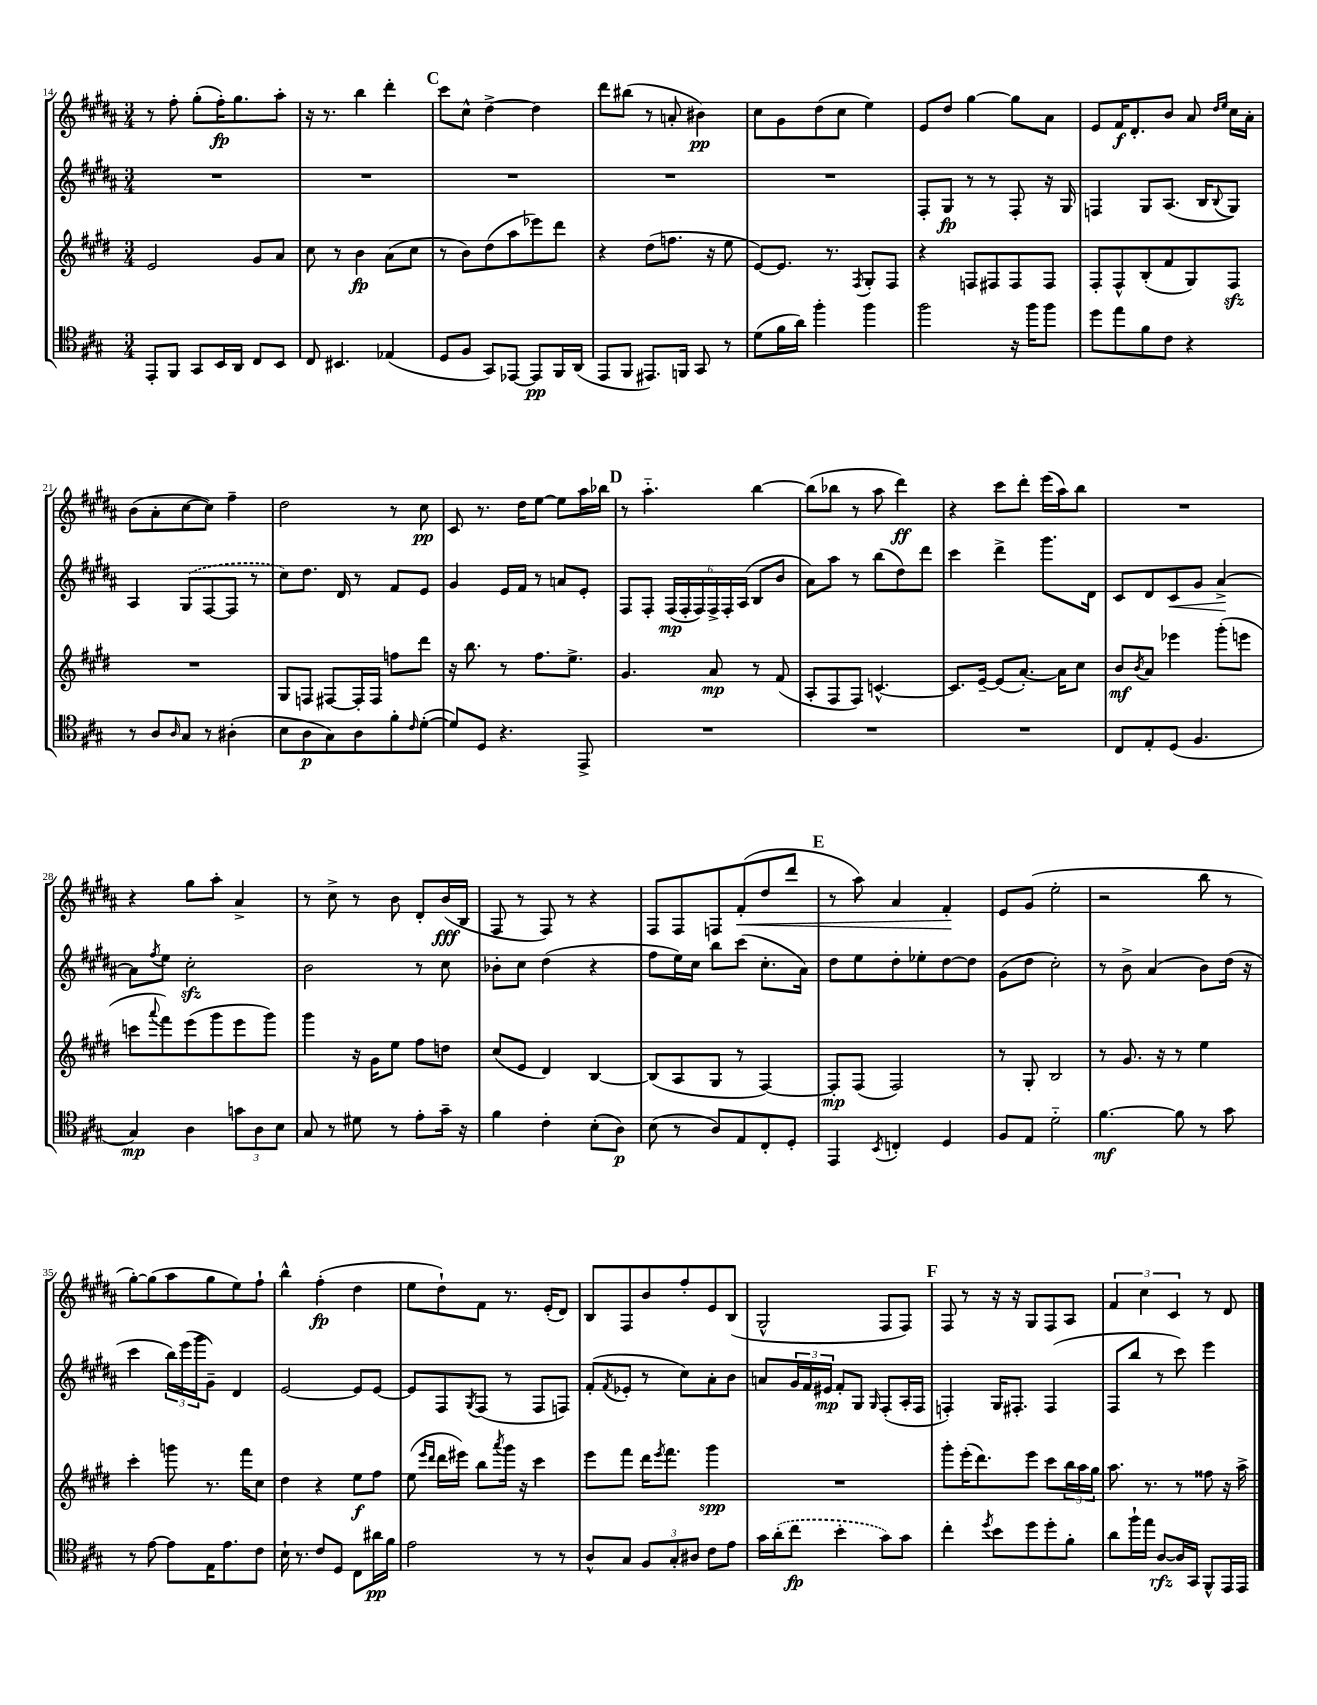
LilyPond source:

<<
\new StaffGroup <<
\new Staff = "s0" {
    \clef treble \key b \major \numericTimeSignature \time 3/4
    r8 fis''8-. gis''8-.( fis''16-.\fp) gis''8. ais''8-. |
    r16 r8. b''4 dis'''4-. |
    \mark \markup { \bold "C" } cis'''8 cis''8-^ dis''4~-> dis''4 |
    dis'''8 bis''8( r8 a'8-. bis'4\pp) |
    cis''8 gis'8 dis''8( cis''8 e''4) |
    e'8 dis''8 gis''4~ gis''8 ais'8 |
    e'8 fis'16\f dis'8.-. b'8 ais'8 \grace { dis''16 e''16 } cis''16 ais'16-. |
    b'8( ais'8-. cis''8~ cis''8) fis''4-- |
    dis''2 r8 cis''8\pp |
    cis'8 r8. dis''16 e''8~ e''8 ais''16 bes''16 |
    \mark \markup { \bold "D" } r8 ais''4.-_ b''4~ |
    b''8( bes''8 r8 ais''8 dis'''4\ff) |
    r4 cis'''8 dis'''8-. e'''16( ais''16) b''8 |
    R2. |
    r4 gis''8 ais''8-. ais'4-> |
    r8 cis''8-> r8 b'8 dis'8-. b'16\fff( b16 |
    fis8 r8 fis8) r8 r4 |
    fis8 fis8 f8 fis'8-.\<( dis''8 dis'''8 |
    \mark \markup { \bold "E" } r8 ais''8) ais'4 fis'4-.\! |
    e'8 gis'8( e''2-. |
    r2 b''8 r8 |
    gis''8~-.) gis''8( ais''8 gis''8 e''8) fis''8-! |
    b''4-^ fis''4-.\fp( dis''4 |
    e''8 dis''8-!) fis'8 r8. e'16-.( dis'8) |
    b8 fis8 b'8 fis''8-. e'8 b8( |
    gis2-^ fis8 fis8) |
    \mark \markup { \bold "F" } fis8 r8 r16 r16 gis8 fis8 ais8 |
    \tuplet 3/2 { fis'4 cis''4 cis'4 } r8 dis'8 \bar "|." |
}
\new Staff = "s1" {
    \clef treble \key b \major \numericTimeSignature \time 3/4
    R2. |
    R2. |
    \mark \markup { \bold "C" } R2. |
    R2. |
    R2. |
    fis8-. gis8\fp r8 r8 fis8-. r16 gis16 |
    f4 gis8 ais8.( b16 \appoggiatura { b8 } gis8) |
    ais4 \once \slurDashed gis8( fis8~ fis8 r8 |
    cis''8) dis''8. dis'16 r8 fis'8 e'8 |
    gis'4 e'16 fis'16 r8 a'8 e'8-. |
    \mark \markup { \bold "D" } fis8 fis8-. \tuplet 6/4 { fis16\mp( fis16-. fis16) fis16-> fis16-. ais16( } b8 b'8 |
    ais'8) ais''8 r8 b''8( dis''8) dis'''8 |
    cis'''4 dis'''4-> gis'''8. dis'16 |
    cis'8 dis'8 cis'8\< gis'8 ais'4~->\! |
    ais'8 \acciaccatura { fis''8 } e''8 cis''2-.\sfz |
    b'2 r8 cis''8 |
    bes'8-. cis''8 dis''4( r4 |
    fis''8 e''16) cis''16 b''8 cis'''8( cis''8.-. ais'16) |
    \mark \markup { \bold "E" } dis''8 e''8 dis''8-. ees''8-. dis''8~ dis''8 |
    gis'8( dis''8 cis''2-.) |
    r8 b'8-> ais'4( b'8) dis''16( r16 |
    cis'''4 \tuplet 3/2 { b''16) e'''16( gis'''16 } gis'8--) dis'4 |
    e'2~ e'8 e'8~ |
    e'8 fis8 \acciaccatura { gis8 } fis8( r8 fis8 f8) |
    fis'8-.( \acciaccatura { fis'8 } ees'8-. r8 cis''8) ais'8-. b'8 |
    a'8 \tuplet 3/2 { gis'16 fis'16 eis'16\mp } fis'8-. gis8 \grace { gis16 } fis8-.( ais16-. fis16 |
    \mark \markup { \bold "F" } f4-.) gis16 fis8.-. fis4( |
    fis8 b''8 r8 cis'''8) e'''4 \bar "|." |
}
\new Staff = "s2" {
    \clef treble \key e \major \numericTimeSignature \time 3/4
    e'2 gis'8 a'8 |
    cis''8 r8 b'4\fp a'8( cis''8 |
    \mark \markup { \bold "C" } r8 b'8) dis''8( a''8 ees'''8) dis'''8 |
    r4 dis''8( f''8. r16 e''8 |
    e'8~) e'8. r8. \acciaccatura { fis8 } gis8-. fis8 |
    r4 f8 fis8 fis8 fis8 |
    fis8-. fis8-^ b8-.( fis'8 gis8) fis8\sfz |
    R2. |
    gis8 f8 fis8~ fis16-. fis16 f''8 dis'''8 |
    r16 b''8. r8 fis''8. e''8.-> |
    \mark \markup { \bold "D" } gis'4. a'8\mp r8 fis'8( |
    a8-. fis8 fis8) c'4.~-^ |
    c'8. e'16~-- e'8( a'8.~-.) a'16 cis''8 |
    b'8\mf \acciaccatura { b'8 } a'8 ees'''4 gis'''8-.( e'''8 |
    c'''8 \appoggiatura { a'''8 } fis'''8) e'''8( gis'''8 e'''8 gis'''8) |
    gis'''4 r16 gis'16 e''8 fis''8 d''8 |
    cis''8( e'8 dis'4) b4~ |
    b8( a8 gis8 r8 fis4~) |
    \mark \markup { \bold "E" } fis8-.\mp fis8( fis2) |
    r8 gis8-. b2 |
    r8 gis'8. r16 r8 e''4 |
    cis'''4-. g'''8 r8. fis'''16 cis''8 |
    dis''4 r4 e''8\f fis''8 |
    e''8( \grace { e'''16 dis'''16 } dis'''16 eis'''16) b''8 \acciaccatura { a'''8 } gis'''16 r16 cis'''4 |
    e'''8 fis'''8 dis'''16 \acciaccatura { e'''8 } fis'''8. gis'''4\spp |
    R2. |
    \mark \markup { \bold "F" } gis'''8-. e'''16-.( dis'''8.) e'''8 cis'''8 \tuplet 3/2 { b''16 a''16 gis''16 } |
    a''8. r8. r8 fisis''8 r16 a''16-> \bar "|." |
}
\new Staff = "s3" {
    \clef tenor \key a \major \numericTimeSignature \time 3/4
    e,8-. fis,8 gis,8 b,16 a,16 cis8 b,8 |
    cis8 bis,4. ees4( |
    \mark \markup { \bold "C" } d8 fis8 gis,8) ees,8~ ees,8\pp fis,16 a,16( |
    e,8 fis,8 eis,8.) f,16 gis,8 r8 |
    d'8( fis'16 a'16) fis''4-. fis''4 |
    fis''2 r16 fis''16 fis''8 |
    d''8 e''8 fis'8 cis'8 r4 |
    r8 a8 \grace { a16 } gis8 r8 ais4-.( |
    b8 a8\p gis8) a8 fis'8-. \grace { cis'16 } d'8~-.( |
    d'8) d8 r4. e,8-> |
    \mark \markup { \bold "D" } R2. |
    R2. |
    R2. |
    cis8 e8-. d8( fis4. |
    gis4\mp) a4 \tuplet 3/2 { g'8 a8 b8 } |
    gis8 r8 dis'8 r8 e'8-. gis'16-- r16 |
    fis'4 cis'4-. b8-.( a8\p) |
    b8( r8 a8) e8 cis8-. d8-. |
    \mark \markup { \bold "E" } e,4 \acciaccatura { b,8 } c4-. d4 |
    fis8 e8 d'2-_ |
    fis'4.~\mf fis'8 r8 gis'8 |
    r8 e'8~ e'8 e16 e'8. cis'8 |
    b16-! r8. cis'8 d8 cis8 ais'16\pp fis'16 |
    e'2 r8 r8 |
    a8-^ gis8 \tuplet 3/2 { fis8 gis8-. ais8 } cis'8 e'8 |
    gis'16 \once \slurDashed a'16-.( cis''8\fp b'4-. gis'8) gis'8 |
    \mark \markup { \bold "F" } cis''4-. \acciaccatura { d''8 } b'8 d''8 d''8-. fis'8-. |
    a'8 fis''16-! e''16 a8~\rfz a16 gis,16 fis,8-^ e,16 e,16 \bar "|." |
}
>>
>>
\layout { \context { \Score currentBarNumber = #14 } }
